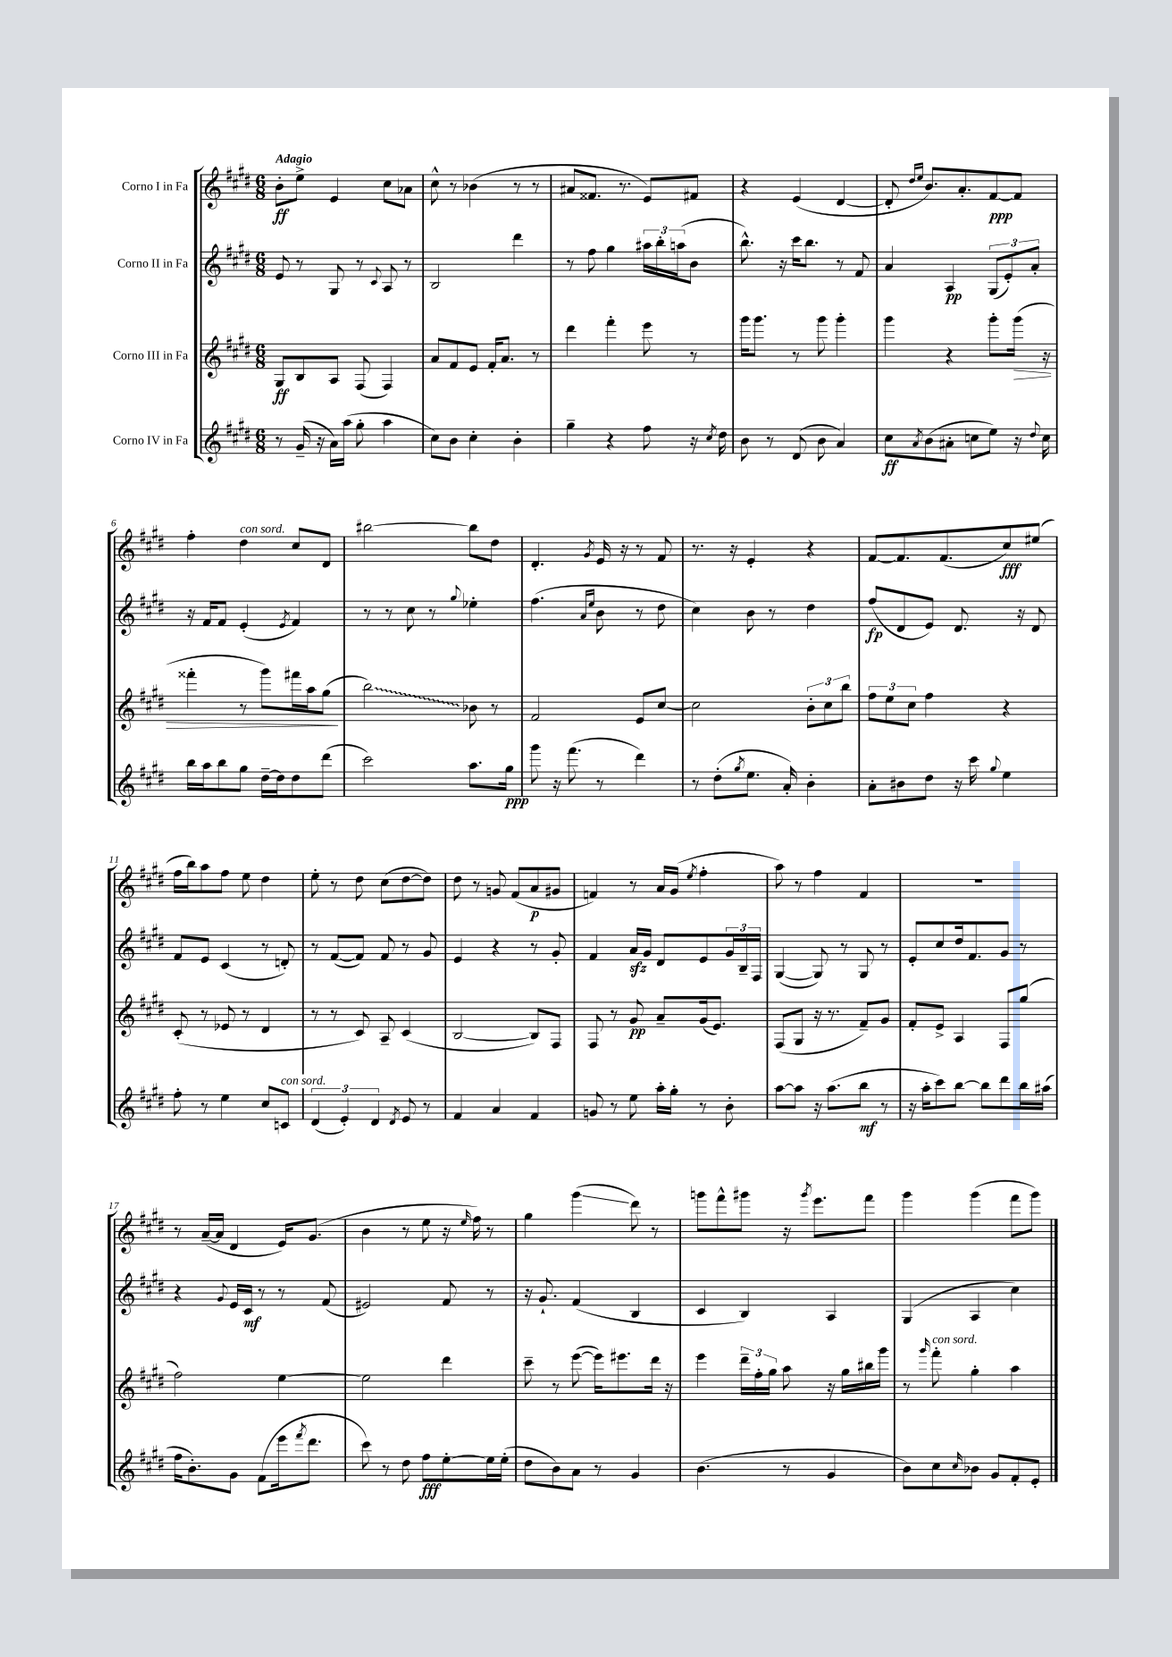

**kern	**kern	**kern	**kern
*staff4	*staff3	*staff2	*staff1
*clefG2	*clefG2	*clefG2	*clefG2
*k[f#c#g#d#]	*k[f#c#g#d#]	*k[f#c#g#d#]	*k[f#c#g#d#]
*M6/8	*M6/8	*M6/8	*M6/8
8r	8G#/L	8e/	8b'\L
(16g#~/	8B/	8r	8ee^\J
16r	.	.	.
16a\LL)	8A/J	8G#/	4e/
(16aa\JJ	.	.	.
8gg#'\	(8F#/	8r	.
.	.	8qqc#/	.
4aa\	4F#/)	8A/	8cc#\L
.	.	8r	8a-\J
=	=	=	=
8cc#\L)	8a/L	2B/	8cc#^^\
8b\J	8f#/	.	8r
4cc#'\	8e/J	.	(4b-\
.	16f#'/LK	.	.
.	8.a/J	.	.
4b'\	.	4ddd#\	8r
.	8r	.	8r
=	=	=	=
4gg#~\	4ddd#\	8r	8a#/L
.	.	8ff#\	8.f##/J
4r	4fff#'\	4gg#\	.
.	.	.	8.r
8ff#\	8eee\	24aa#\LL	8e/L)
.	.	24bb'\	.
.	.	(24aa\J	.
16r	8r	8b\J	8f#/J
8qcc#/	.	.	.
16dd#\	.	.	.
=	=	=	=
8b\	16ggg#\LK	8.bb^^\)	4r
.	8.ggg#\J	.	.
8r	.	.	.
.	.	16r	.
(8d#/	8r	16ccc#\LK	(4e/
.	.	8.bb\J	.
8b\	8ggg#\	.	.
4a/)	4ggg#'\	8r	[4d#/
.	.	8f#/	.
=	=	=	=
8cc#\L	4ggg#\	4a/	8d#'/]
.	.	.	16qqdd#/LL
8qa/	.	.	16qqee/JJ
(8b\	.	.	8.b/L)
8a#'\J	4r	4A/	.
.	.	.	8.a'/
8cc\L	.	.	.
8ee\J)	8ggg#'\L	(12G#/L	[8f#/
.	.	12e'/)	.
16r	(16ggg#\Jk	.	8f#/]J
.	.	12a'/J	.
8qqdd#/	.	.	.
16cc\	16r	.	.
=	=	=	=
16bb\LL	4fff##'\	16r	4ff#'\
16aa\J	.	16f#/LK	.
8bb\	.	8f#/J	.
8gg#\J	8r	(4e'/	4dd#\
[16dd#~\LL	8ggg#\L)	.	.
16dd#\]J	.	.	.
.	.	8qe/	.
8dd#\	16fff#\L	4f#/)	8cc#/L
.	16aa\J	.	.
(8ddd#\J	(8gg#\J	.	8d#/J
=	=	=	=
2ccc#\)	2bb\)	8r	[2bb#\
.	.	8r	.
.	.	8cc#\	.
.	.	8r	.
.	.	8qqgg#/	.
8.aa\L	8b-\	4ee-'\	8bb#\]L
.	8r	.	8dd#\J
16gg#\Jk	.	.	.
=	=	=	=
8ggg#\	2f#/	(4.ff#\	4.d#'/
16r	.	.	.
(8.fff#\	.	.	.
.	.	16qqa/LL	.
.	.	16qqee/JJ	8qg#/
8r	.	8b\	16e/
.	.	.	16r
4ddd#\)	8e/L	8r	8r
.	[8cc#/J	8dd#\	8f#/
=	=	=	=
8r	2cc#\]	4cc#\)	8.r
(8dd#'\L	.	.	.
.	.	.	16r
8qgg#/	.	.	.
8.ee\J	.	8b\	4e'/
.	.	8r	.
16a'/)	.	.	.
4b'\	12b'\L	4dd#\	4r
.	12cc#\	.	.
.	12bb\J	.	.
=	=	=	=
8a'\L	12ff#\L	(8ff#/L	[8f#/L
.	12ee\	.	.
8b#\	.	8d#/	8.f#/]
.	12cc#\J	.	.
8dd#\J	4ff#\	8e/J)	.
.	.	.	(8.f#/
16r	.	8.d#/	.
16ccc#\	.	.	.
8qqgg#/	.	.	.
4ee\	4r	.	8cc#/)
.	.	16r	.
.	.	8d#/	(8ee#/J
=	=	=	=
8ff#'\	(8c#'/	8f#/L	16ff#\LL
.	.	.	16bb\J)
8r	8r	8e/J	8aa\
4ee\	8e-/	(4c#/	8ff#\J
.	8r	.	8ee\
8cc#/L	4d#/	8r	4dd#\
8c/J	.	8d'/)	.
=	=	=	=
(6d#/	8r	8r	8ee'\
.	8r	([8f#/L	8r
6e'/)	.	.	.
.	8c#/)	8f#/]J)	8dd#\
6d#/	.	.	.
.	8A~/	8f#/	(8cc#\L
8qd#/	.	.	.
8e/	(4c#/	8r	[8dd#\
8r	.	8g#/	8dd#\]J)
=	=	=	=
4f#/	[2B/	4e/	8dd#\
.	.	.	8r
4a/	.	4r	8g/
.	.	.	(8f#/L
4f#/	8B/]L)	8r	8a/
.	8F#/J	8g#'/	8g#/J
=	=	=	=
8g/	8F#/	4f#/	4f/)
8r	8r	.	.
8ee\	8g#/	16a/LL	8r
.	.	16g#/JJ	.
16aa'\LL	8a~/L	8d#/L	16a/LL
16gg#'\JJ	.	.	(16g#/JJ
.	.	.	8qee/
8r	(16g#/k	8e/	4ff#'\
.	8.e/J)	.	.
8b'\	.	24g#/L	.
.	.	24B~/	.
.	.	24F#/JJ	.
=	=	=	=
[8aa\L	(8F#/L	([4G#/	8aa\)
8aa\]J	8G#/J	.	8r
16r	16r	8G#/])	4ff#\
(8.aa\L	8.r	.	.
.	.	8r	.
8bb\J	8f#~/L)	8G#/	4f#/
8r	8g#/J	8r	.
=	=	=	=
16r	8f#'/L	8e'/L	2.r
16aa'\LK	.	.	.
8ccc#\)	8e^/J	8cc#/	.
[8bb\J	4A/	16dd#/k	.
.	.	8.f#/	.
8bb\]L	.	.	.
8ddd#\	8F#/L	8g#/J	.
16bb\L	(8gg#/J	8r	.
(16aa#\JJ	.	.	.
=	=	=	=
16ff#\LK	2ff#\)	4r	8r
8.b'\)	.	.	.
.	.	.	([16a~/LL
.	.	.	16a/]JJ
.	.	8qqg#/	.
8g#\J	.	16e/LL	4d#/
.	.	16c#/JJ	.
(8f#\L	.	8r	.
16eee\k	[4ee\	8r	16e/LK)
8qfff#/	.	.	.
8.ddd#\J	.	.	(8.g#/J
.	.	(8f#/	.
=	=	=	=
8ccc#\)	2ee\]	2e#/)	4b\
8r	.	.	.
8dd#\	.	.	8r
8ff#\L	.	.	8ee\
[8ee'\	4ddd#\	8f#/	16r
.	.	.	16qqee/
.	.	.	16ff#\)
16ee\]L	.	8r	8r
(16ee'\JJ	.	.	.
=	=	=	=
8dd#\L	8ccc#~\	16r	4gg#\
.	.	8.g#`/	.
8b\)	8r	.	.
8a\J	([8eee\	(4f#/	(4ggg#\
8r	16eee\]LK)	.	.
.	8.eee#\	.	.
4g#/	.	4B/	8ddd#\)
.	16ddd#\Jk	.	8r
.	16r	.	.
=	=	=	=
(4.b\	4eee\	4c#/	8ggg\L
.	.	.	8fff#^^\
.	24ddd#~\LL	4B/)	8ggg#\J
.	24ff#'\	.	.
.	24gg#\JJ	.	.
8r	8aa\	.	16r
.	.	.	8qggg#/
.	.	.	8.eee\L
4g#/	16r	4A/	.
.	16gg#\LL	.	.
.	16bb#\	.	8fff#\J
.	16ggg#\JJ	.	.
=	=	=	=
8b\L)	8r	(4G#/	4ggg#\
.	16qqggg#/	.	.
8cc#\	8fff#'\	.	.
16qqcc#/	.	.	.
8b-\J	4gg#'\	4A/	(4ggg#\
8g#/L	.	.	.
8f#'/	4aa\	4cc#\)	8fff#\L
8e'/J	.	.	8ggg#\J)
==	==	==	==
*-	*-	*-	*-
